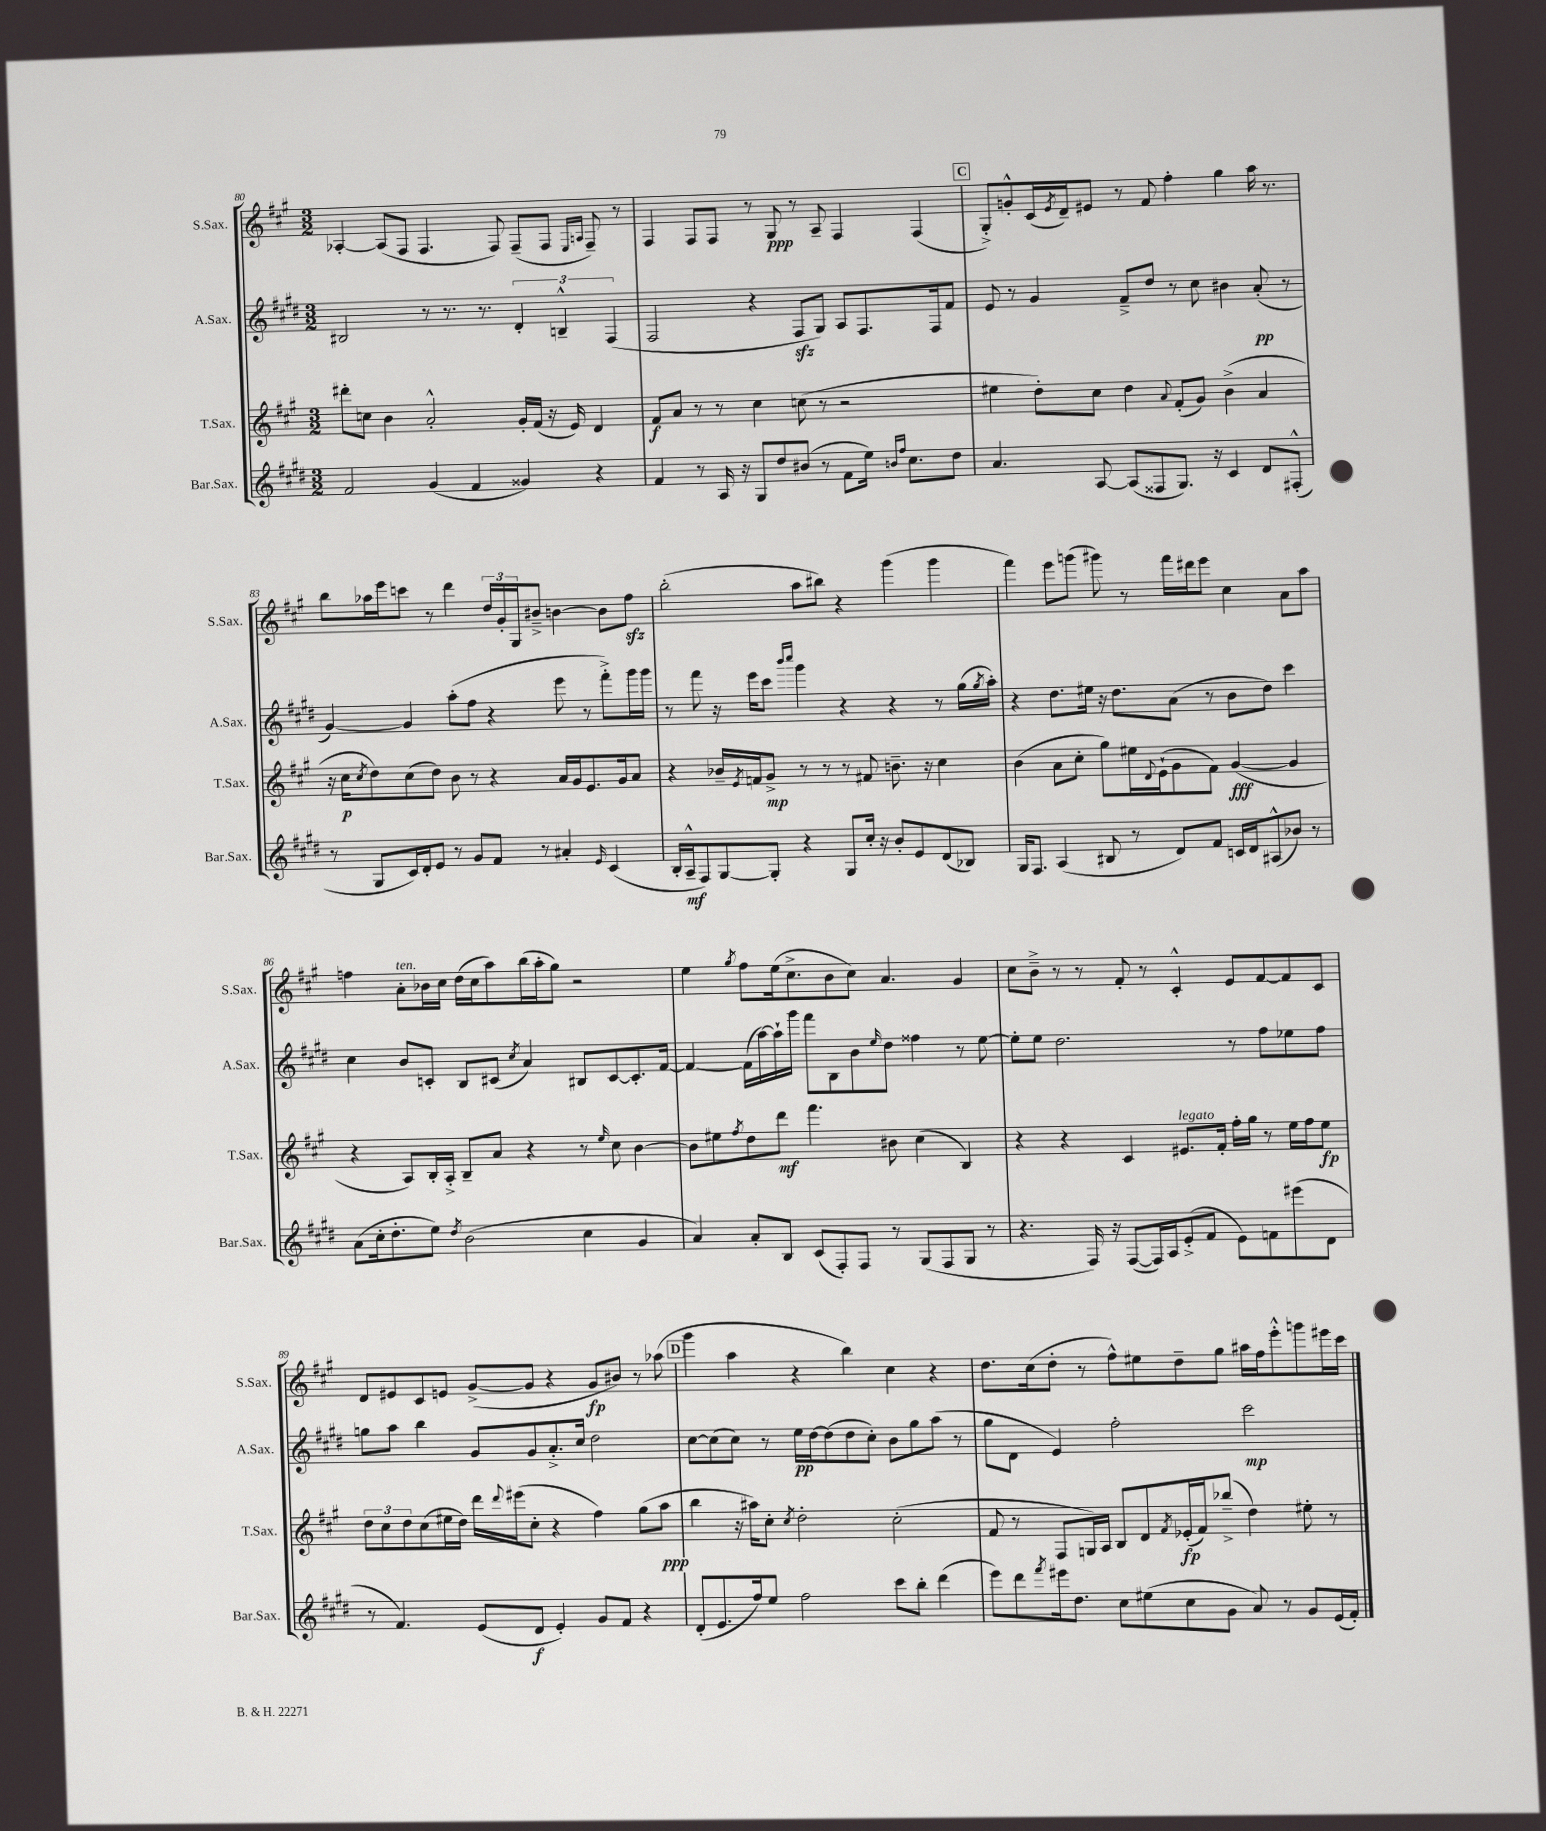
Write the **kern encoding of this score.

**kern	**dynam	**kern	**dynam	**kern	**dynam	**kern	**dynam
*part4	*part4	*part3	*part3	*part2	*part2	*part1	*part1
*staff4	*staff4	*staff3	*staff3	*staff2	*staff2	*staff1	*staff1
*I"Bar.Sax.	*	*I"T.Sax.	*	*I"A.Sax.	*	*I"S.Sax.	*
*I'Bar.Sax.	*	*I'T.Sax.	*	*I'A.Sax.	*	*I'S.Sax.	*
*clefG2	*	*clefG2	*	*clefG2	*	*clefG2	*
*k[f#c#g#d#]	*	*k[f#c#g#]	*	*k[f#c#g#d#]	*	*k[f#c#g#]	*
*M3/2	*	*M3/2	*	*M3/2	*	*M3/2	*
=80	=80	=80	=80	=80	=80	=80	=80
2f#/	.	8ddd#X'\L	.	2B#X/	.	[4A-X'/	.
.	.	8ccn\J	.	.	.	.	.
.	.	4b\	.	.	.	(8A-/L]	.
.	.	.	.	.	.	8F#/J	.
(4g#/	.	2a'^^/	.	8r	.	4.F#/	.
.	.	.	.	8.r	.	.	.
4f#/	.	.	.	.	.	.	.
.	.	.	.	8.r	.	.	.
.	.	.	.	.	.	8F#/)	.
4g##X/)	.	16g#'/LL	.	6d#'/	.	(8F#~/L	.
.	.	(16f#/JJ	.	.	.	.	.
.	.	16r	.	.	.	8F#/J	.
.	.	.	.	6Bn~^^/	.	.	.
.	.	16e/)	.	.	.	.	.
.	.	.	.	.	.	16qqE/LL	.
.	.	.	.	.	.	16qqAn/JJ	.
4r	.	4d/	.	.	.	8F#~/)	.
.	.	.	.	(6F#/	.	.	.
.	.	.	.	.	.	8r	.
=81	=81	=81	=81	=81	=81	=81	=81
4f#/	.	8f#/L	f	2F#/	.	4F#/	.
.	.	8a/J	.	.	.	.	.
8r	.	8r	.	.	.	8F#/L	.
16A/	.	8r	.	.	.	8F#/J	.
16r	.	.	.	.	.	.	.
8G#/L	.	4cc#\	.	4r	.	8r	.
8dd#/	.	.	.	.	.	8G#/	ppp
(8b#X/J	.	(8ccn\	.	8F#zz/L	.	8r	.
8r	.	8r	.	8G#/J)	.	8A~/	.
8f#\L	.	2r	.	8A/L	.	4F#/	.
16ee\Jk)	.	.	.	8.F#/	.	.	.
16qqbn/LL	.	.	.	.	.	.	.
16qqff#/JJ	.	.	.	.	.	.	.
8.cc#\L	.	.	.	.	.	.	.
.	.	.	.	.	.	(4F#/	.
.	.	.	.	16F#/k	.	.	.
8dd#\J	.	.	.	8f#/J	.	.	.
!!LO:REH:place=s1:t=C
=82	=82	=82	=82	=82	=82	=82	=82
4.a/	.	4ee#X\	.	8e/	.	8G#'^/L)	.
.	.	.	.	8r	.	8gn'^^/	.
.	.	8dd'\L)	.	4g#/	.	(16c#/L	.
.	.	.	.	.	.	8qe/	.
.	.	.	.	.	.	16d~/J)	.
[8A/	.	8cc#\J	.	.	.	8e#X/J	.
(8A/L]	.	4dd\	.	8f#~^/L	.	8r	.
8F##X/	.	.	.	8dd#/J	.	8f#/	.
.	.	8qqa/	.	.	.	.	.
8.G#/J)	.	(8f#'/L	.	8r	.	4ff#'\	.
.	.	8g#/J)	.	8cc#\	.	.	.
16r	.	.	.	.	.	.	.
4c#/	.	(4b^\	.	4b#X\	.	4gg#\	.
8d#/L	.	4a/	.	(8a'/	pp	16aa\	.
.	.	.	.	.	.	8.r	.
(8F#X'^^/J	.	.	.	8r	.	.	.
!!LO:LB:g=z
=83	=83	=83	=83	=83	=83	=83	=83
8r	.	16r	.	[4g#/)	.	8bb\L	.
.	.	16cc#\KL	p	.	.	.	.
.	.	8qcc#/	.	.	.	.	.
8G#/L	.	8dd\)	.	.	.	16aa-X\L	.
.	.	.	.	.	.	16eee\J	.
16c#/L)	.	(8cc#\	.	4g#/]	.	8cccn\J	.
16d#'/J	.	.	.	.	.	.	.
8e/J	.	8dd\J)	.	.	.	8r	.
8r	.	8b\	.	(8aa'\L	.	4ddd\	.
8g#/L	.	8r	.	8ff#\J	.	.	.
8f#/J	.	4r	.	4r	.	24dd/LL	.
.	.	.	.	.	.	24g#'/	.
.	.	.	.	.	.	24G#/J	.
8r	.	.	.	.	.	8b#X~^/J	.
4a#X'/	.	16a/LL	.	8eee\	.	[4bn\	.
.	.	16g#/J	.	.	.	.	.
.	.	8.e/	.	8r	.	.	.
16qqe/	.	.	.	.	.	.	.
(4c#/	.	.	.	8fff#'^\L)	.	8b\L]	.
.	.	16g#/k	.	.	.	.	.
.	.	8a/J	.	16ggg#\L	.	8ff#zz\J	.
.	.	.	.	16ggg#\JJ	.	.	.
=84	=84	=84	=84	=84	=84	=84	=84
16B'/LL	.	4r	.	8r	.	(2bb'\	.
16A~^^/J	mf	.	.	.	.	.	.
8F#/)	.	.	.	8fff#\	.	.	.
[8G#/	.	16b-X~/LL	.	16r	.	.	.
.	.	8qe/	.	.	.	.	.
.	.	16fn/J	.	16eee\KL	.	.	.
8G#'/J]	.	8g#^/J	mp	8ccc#\J	.	.	.
.	.	.	.	16qqbbb/LL	.	.	.
.	.	.	.	16qqcccc#/JJ	.	.	.
4r	.	8r	.	4ggg#\	.	8aa\L	.
.	.	8r	.	.	.	8bb#X\J)	.
8G#/L	.	8r	.	4r	.	4r	.
16cc#'/Jk	.	8f#X/	.	.	.	.	.
16r	.	.	.	.	.	.	.
8b'/L	.	8.bn~\	.	4r	.	(4ggg#\	.
8e/	.	.	.	.	.	.	.
.	.	16r	.	.	.	.	.
(8d#/	.	4cc#\	.	8r	.	4ggg#\	.
8B-X/J)	.	.	.	(16gg#\LL	.	.	.
.	.	.	.	8qgg#/	.	.	.
.	.	.	.	16aa'\JJ)	.	.	.
=85	=85	=85	=85	=85	=85	=85	=85
16G#/KL	.	(4b\	.	4r	.	4fff#\)	.
8.F#/J	.	.	.	.	.	.	.
(4A/	.	8a\L	.	8.dd#\L	.	8eee\L	.
.	.	8cc#'\J	.	.	.	(8gggn\J	.
.	.	.	.	16ee#X\Jk	.	.	.
8B#X/	.	8gg#\L)	.	16r	.	8ggg#X\)	.
.	.	.	.	8.dd#\L	.	.	.
8r	.	16ee#X\L	.	.	.	8r	.
.	.	8qqd/	.	.	.	.	.
.	.	(16e`\J	.	.	.	.	.
8d#/L)	.	8g#\	.	(8a\J	.	16fff#\LL	.
.	.	.	.	.	.	16ddd#X\J	.
8f#/J	.	8f#\J)	.	8r	.	8eee\J	.
16cn/LL	.	([4g#/	fff	8b\L	.	4cc#\	.
16d#/J	.	.	.	.	.	.	.
(8A#X^^/	.	.	.	8dd#\J)	.	.	.
8b-X/J)	.	4g#/]	.	4ccc#\	.	8a\L	.
8r	.	.	.	.	.	8aa\J	.
!!LO:LB:g=z
=86	=86	=86	=86	=86	=86	=86	=86
(8a\L	.	4r	.	4cc#\	.	4ffn\	.
16cc#'\k	.	.	.	.	.	.	.
8.dd#'\	.	.	.	.	.	.	.
!	!	!	!	!	!	!LO:TX:a:i:t=ten.	!
.	.	8A/L)	.	8b/L	.	8a'\L	.
8ee\J)	.	16B'/L	.	8cn'/J	.	16b-X\L	.
.	.	16A'^/JJ	.	.	.	16cc#\JJ	.
8qdd#/	.	.	.	.	.	.	.
(2b\	.	8B~/L	.	8B/L	.	(16dd\LL	.
.	.	.	.	.	.	16cc#\J	.
.	.	8a/J	.	(8c#X/J	.	8aa\)	.
.	.	.	.	8qcc#/	.	.	.
.	.	4r	.	4a/)	.	(16bb\L	.
.	.	.	.	.	.	16aa'\J	.
.	.	.	.	.	.	8gg#\J)	.
4cc#\	.	8r	.	8B#X/L	.	2r	.
.	.	16qqee/	.	.	.	.	.
.	.	8cc#\	.	[8c#/	.	.	.
4g#/	.	[4b\	.	8.c#'/]	.	.	.
.	.	.	.	[16f#/Jk	.	.	.
=87	=87	=87	=87	=87	=87	=87	=87
4a/)	.	8b\L]	.	4f#/_	.	4ee\	.
.	.	8ee#X\	.	.	.	.	.
.	.	8qff#/	.	.	.	8qgg#/	.
8a'/L	.	8dd\	.	(16f#\LL]	.	8ff#\L	.
.	.	.	.	[16aa\)	.	.	.
8B/J	.	8ddd\J	mf	16aa`\]	.	(16ee\k	.
.	.	.	.	16ggg#\JJ	.	8.cc#^\	.
(8c#/L	.	4.fff#\	.	8fff#\L	.	.	.
8F#'/)	.	.	.	8B\	.	8b\	.
8F#/J	.	.	.	8b\	.	8cc#\J)	.
.	.	.	.	16qqee/	.	.	.
8r	.	8b#X\	.	8dd#\J	.	4.a/	.
(8G#/L	.	(4cc#\	.	4ff##X\	.	.	.
8F#/	.	.	.	.	.	.	.
8G#/J	.	4B/)	.	8r	.	4g#/	.
8r	.	.	.	[8ee\	.	.	.
=88	=88	=88	=88	=88	=88	=88	=88
4.r	.	4r	.	8ee'\L]	.	8cc#\L	.
.	.	.	.	8ee\J	.	8b~^\J	.
.	.	4r	.	2.dd#\	.	8r	.
16F#/)	.	.	.	.	.	8r	.
16r	.	.	.	.	.	.	.
([8F#/L	.	4c#/	.	.	.	8f#'/	.
16F#/L])	.	.	.	.	.	8r	.
16A/J	.	.	.	.	.	.	.
!	!	!LO:TX:a:i:t=legato	!	!	!	!	!
(8e'^/	.	8.e#X/L	.	.	.	4c#'^^/	.
8f#/J	.	.	.	.	.	.	.
.	.	16f#'/Jk	.	.	.	.	.
8e\L)	.	16ff#'\LL	.	8r	.	8e/L	.
.	.	16gg#\JJ	.	.	.	.	.
8fn\	.	8r	.	8ff#\L	.	[8f#/	.
(8eee#X\	.	16ee\LL	.	8ee-X\	.	8f#/]	.
.	.	16ff#\J	.	.	.	.	.
8d#\J	.	8ee\J	fp	8ff#\J	.	8c#/J	.
!!LO:LB:g=z
=89	=89	=89	=89	=89	=89	=89	=89
8r	.	12dd\L	.	8ggn\L	.	8d/L	.
.	.	12cc#\	.	.	.	.	.
4.f#/)	.	.	.	8aa\J	.	8e#X/	.
.	.	12dd\	.	.	.	.	.
.	.	(8cc#\	.	4bb\	.	8c#/	.
.	.	16ee#X\L	.	.	.	8en/J	.
.	.	16dd\JJ)	.	.	.	.	.
(8e/L	.	16ddd\LL	.	8g#/L	.	([8g#^/L	.
.	.	8qqddd/	.	.	.	.	.
.	.	(16eee#X\J	.	.	.	.	.
8d#/J	f	8cc#'\J	.	8g#/	.	8g#/J]	.
4e'/)	.	4r	.	8.a'^/	.	4r	.
.	.	.	.	16cc#/Jk	.	.	.
8g#/L	.	4ff#\)	.	2dd#\	.	8g#/L	fp
8f#/J	.	.	.	.	.	8b#X/J)	.
4r	.	(8gg#\L	.	.	.	8r	.
.	.	8aa\J	ppp	.	.	(8aa-X\	.
!!LO:REH:place=s1:t=D
=90	=90	=90	=90	=90	=90	=90	=90
(8d#'/L	.	4bb\	.	[8cc#\L	.	4ggg#\	.
8.e/	.	.	.	(8cc#\]	.	.	.
.	.	16r	.	8cc#\J)	.	4aa\	.
16ff#/k)	.	16aa#X\KL)	.	.	.	.	.
8ee/J	.	8cc#'\J	.	8r	.	.	.
.	.	8qcc#/	.	.	.	.	.
2ff#\	.	2dd'\	.	16ee\LL	pp	4r	.
.	.	.	.	[16dd#\J	.	.	.
.	.	.	.	(8dd#\]	.	.	.
.	.	.	.	8dd#\	.	4bb\)	.
.	.	.	.	8cc#'\J)	.	.	.
8ccc#\L	.	(2cc#'\	.	8b\L	.	4cc#\	.
8bb'\J	.	.	.	8gg#\	.	.	.
(4ddd#\	.	.	.	(8aa\J	.	4r	.
.	.	.	.	8r	.	.	.
=91	=91	=91	=91	=91	=91	=91	=91
8eee\L)	.	8f#/	.	8gg#\L	.	8.dd\L	.
8ddd#\	.	8r	.	8d#\J	.	.	.
.	.	.	.	.	.	(16cc#\k	.
8qfff#/	.	.	.	.	.	.	.
16eee#X\k	.	8F#/L	.	4e/)	.	8dd'\J	.
8.dd#\J	.	.	.	.	.	.	.
.	.	16Gn/L)	.	.	.	8r	.
.	.	16A/JJ	.	.	.	.	.
8cc#\L	.	8B/L	.	2ff#'\	.	8ff#^^\L)	.
(8ee#X\	.	8d/	.	.	.	8ee#X\	.
.	.	8qf#/	.	.	.	.	.
8cc#\	.	(16e-X'/L	fp	.	.	8dd~\	.
.	.	16f#/J)	.	.	.	.	.
8g#\J	.	(8bb-X~^/J	.	.	.	8gg#\J	.
8a/)	.	4dd\)	.	2ccc#\	mp	16aa#X\LL	.
.	.	.	.	.	.	16ff#\J	.
8r	.	.	.	.	.	8eee'^^\	.
8g#/L	.	8ee#X'\	.	.	.	8gggn\	.
(16e/L	.	8r	.	.	.	16eee#X\L	.
16f#'/JJ)	.	.	.	.	.	16ccc#\JJ	.
==	==	==	==	==	==	==	==
*-	*-	*-	*-	*-	*-	*-	*-
